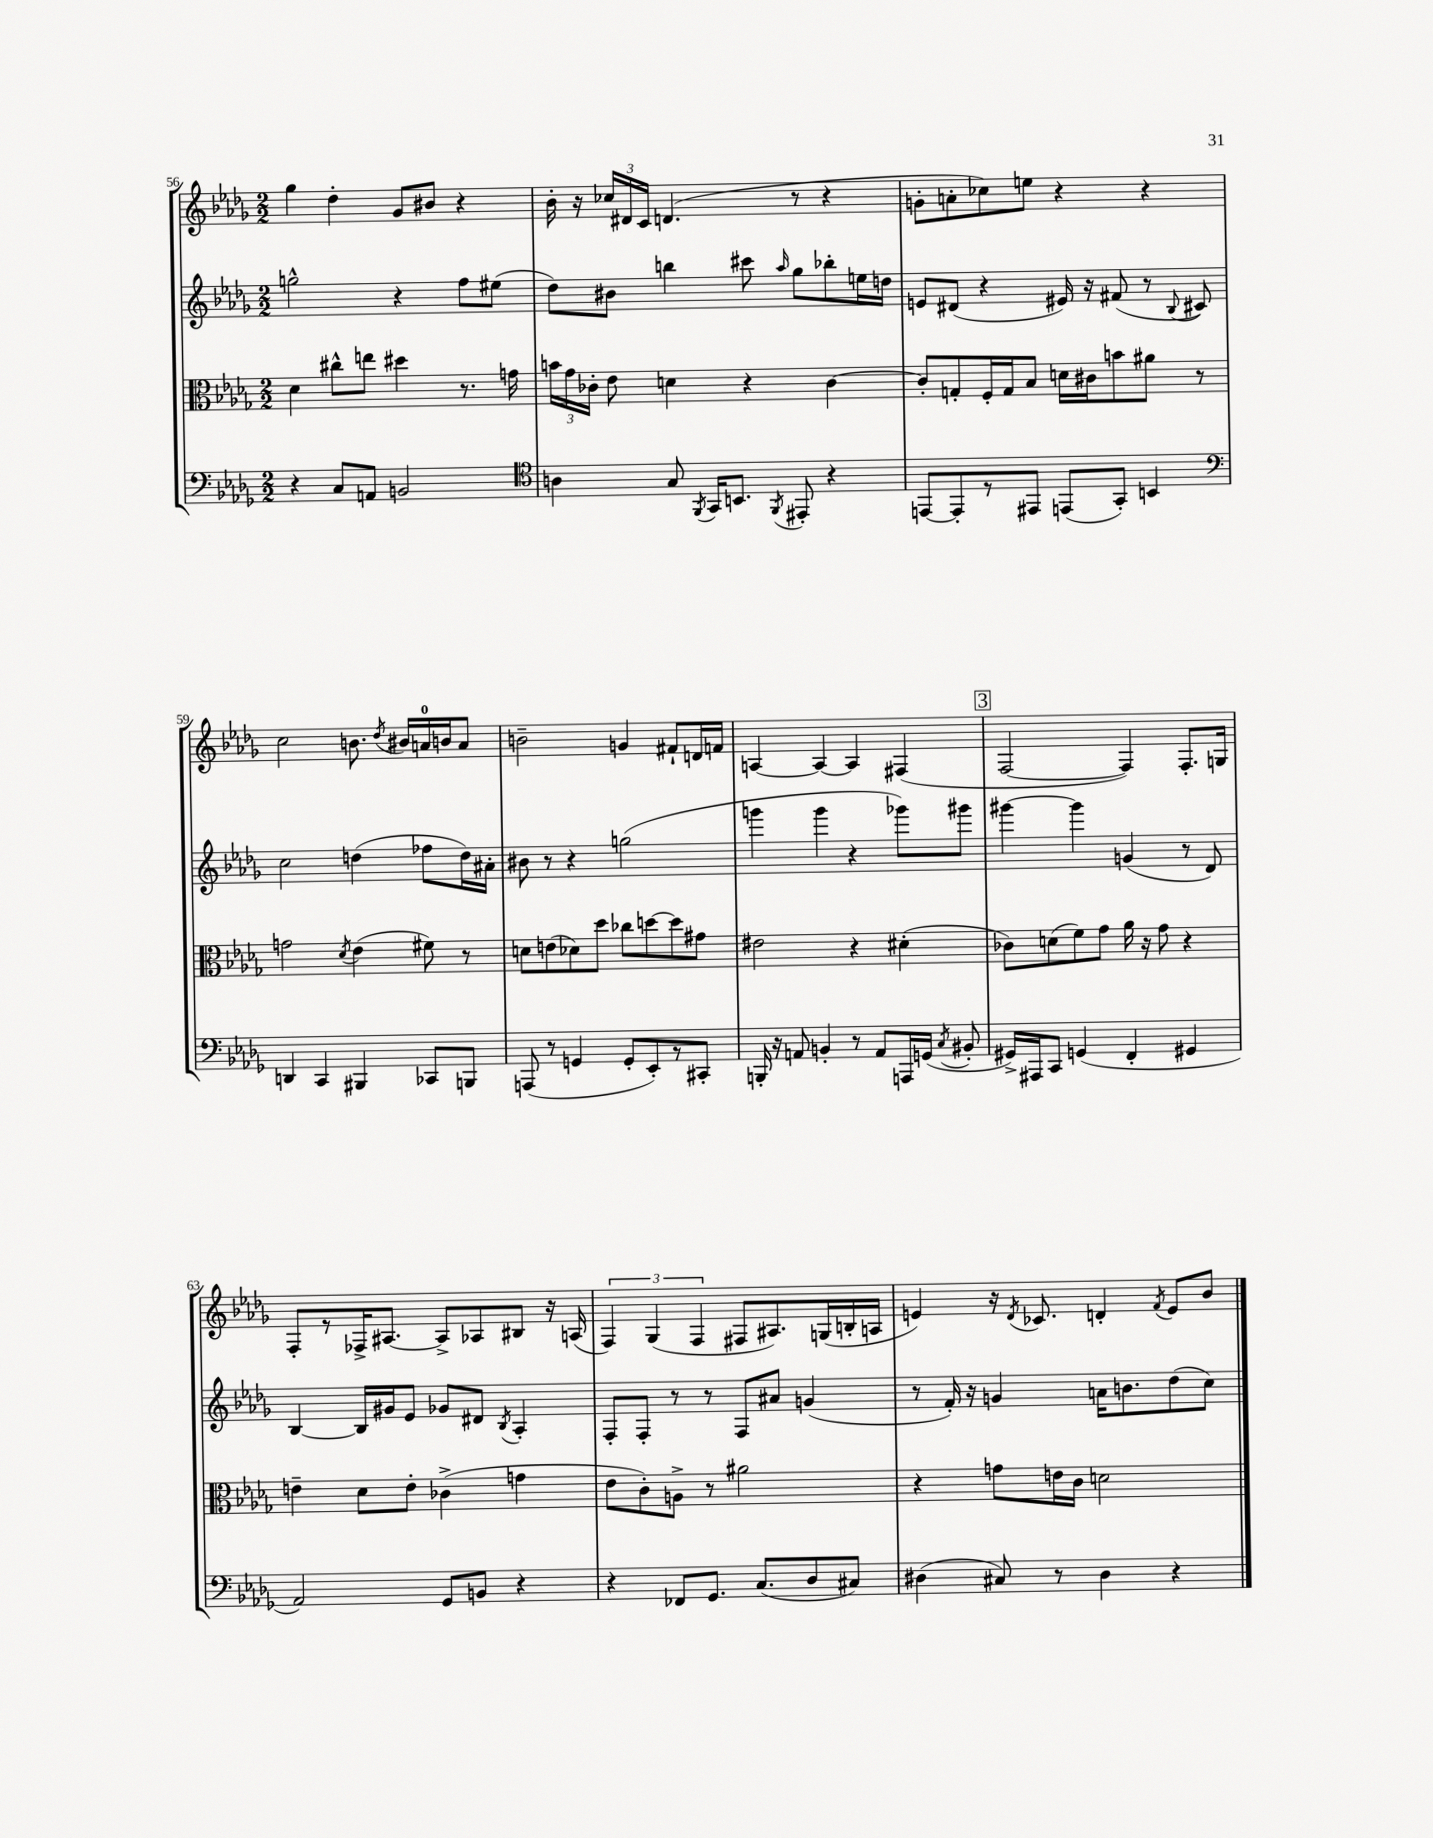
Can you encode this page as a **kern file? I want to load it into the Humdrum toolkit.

**kern	**kern	**kern	**kern
*staff4	*staff3	*staff2	*staff1
*clefF4	*clefC3	*clefG2	*clefG2
*k[b-e-a-d-g-]	*k[b-e-a-d-g-]	*k[b-e-a-d-g-]	*k[b-e-a-d-g-]
*M2/2	*M2/2	*M2/2	*M2/2
4r	4d-\	2gg^^\	4gg-\
8C/L	8cc#^^\L	.	4dd-'\
8AA/J	8ee\J	.	.
2BB/	4dd#\	4r	8g-/L
.	.	.	8b#/J
.	8.r	8ff\L	4r
.	.	(8ee#\J	.
.	16g\	.	.
=	=	=	=
*clefC4	*	*	*
4A\	24b\LL	8dd-\L)	16b-'\
.	24g-\	.	.
.	.	.	16r
.	24c-'\JJ	.	.
.	8e-\	8b#\J	24cc-/LL
.	.	.	24d#/
.	.	.	24c/JJ
8G-/	4d\	4bb\	(4.d/
8qFF/	.	.	.
16GG-/LK	.	.	.
8.BB/J	.	.	.
.	4r	8ccc#\	.
8qFF/	.	16qqaa-/	.
8EE#'/	.	8gg-\L	8r
4r	[4c-\	8bb-'\	4r
.	.	16ee\L	.
.	.	16dd\JJ	.
=	=	=	=
[8EE/L	8c-'/]L	8e/L	8g'\L
8EE'/]	8G'/	(8d#/J	8a'\
8r	16F'/L	4r	8cc-\)
.	16G/J	.	.
8EE#/J	8B-/J	.	8ee\J
(8EE/L	16d\LL	16e#/)	4r
.	16c#\J	16r	.
8GG-'/J)	8b\	(8f#/	.
4BB/	8a#\J	8r	4r
.	.	8qqB-/	.
.	8r	8c#/)	.
=	=	=	=
*clefF4	*	*	*
4DD/	2g\	2cc\	2cc\
4CC/	.	.	.
.	8qd-/	.	.
4BBB#/	(4e-\	(4dd\	8.b\
.	.	.	8qdd-/
.	.	.	16b#/LL
8CC-/L	8f#\)	8ff-\L	16a/
.	.	.	16b/J
8BBB/J	8r	16dd\L)	8a/J
.	.	16a#'\JJ	.
=	=	=	=
(8AAA/	8d\L	8b#\	2b~\
8r	(8e\	8r	.
4GG/	8d-\)	4r	.
.	8dd-\J	.	.
8GG'/L	8cc-\L	(2gg\	4g/
8EE-'/)	[8dd\	.	.
8r	8dd\]	.	8f#`/L
8CC#'/J	8g#\J	.	16d/L
.	.	.	16f/JJ
=	=	=	=
16BBB'/	2e#\	4ggg\	[4A/
16r	.	.	.
8AA/	.	.	.
4BB'/	.	4ggg\	4A/_
8r	4r	4r	4A/]
8AA/L	.	.	.
16AAA/L	(4d#'\	8ggg-\L)	(4F#/
(16GG/JJ	.	.	.
8qC/	.	.	.
8BB#'/	.	8ggg#\J	.
=	=	=	=
16GG#^/LL)	8c-\L)	[4ggg#\	[2F/
16AAA#/J	.	.	.
8CC/J	(8d\	.	.
(4GG/	8f\)	4ggg#\]	.
.	8g-\J	.	.
4FF'/	16a-\	(4g/	4F/])
.	16r	.	.
.	8g-\	.	.
4GG#/	4r	8r	8.F'/L
.	.	8d-/)	.
.	.	.	16G/Jk
=	=	=	=
2AA-/)	4e~\	[4B-/	8F'/L
.	.	.	8r
.	8d-\L	16B-/]LL	16F-^/K
.	.	16g#/J	[8.A#/J
.	8e'\J	8e-/J	.
8GG-/L	(4c-^\	8g-/L	8A#^/]L
8BB/J	.	8d#/J	8A-/
.	.	8qB-/	.
4r	4g\	4A-'/	8B#/J
.	.	.	16r
.	.	.	(16A/
=	=	=	=
4r	8e-\L	8F'/L	6F/)
.	8c'\)	8F'/J	.
.	.	.	(6G-/
8FF-/L	8A^\J	8r	.
.	.	.	6F/
8.GG-/J	8r	8r	.
.	2a#\	8F/L	8F#/L
(8.C/L	.	.	.
.	.	8a#/J	8.A#/)
8D-/	.	(4g/	.
.	.	.	(16G/L
8C#/J)	.	.	16B'/
.	.	.	16A/JJ
=	=	=	=
(4D#\	4r	8r	4e/)
.	.	16f'/)	.
.	.	16r	.
8C#/)	8g\L	4g/	16r
.	.	.	8qd-/
.	.	.	8.c-/
8r	16e\L	.	.
.	16c\JJ	.	.
4D#\	2d\	16a\LK	4d'/
.	.	8.b\	.
.	.	.	8qf/
4r	.	(8dd-\	8e/L
.	.	8cc\J)	8b-/J
==	==	==	==
*-	*-	*-	*-
